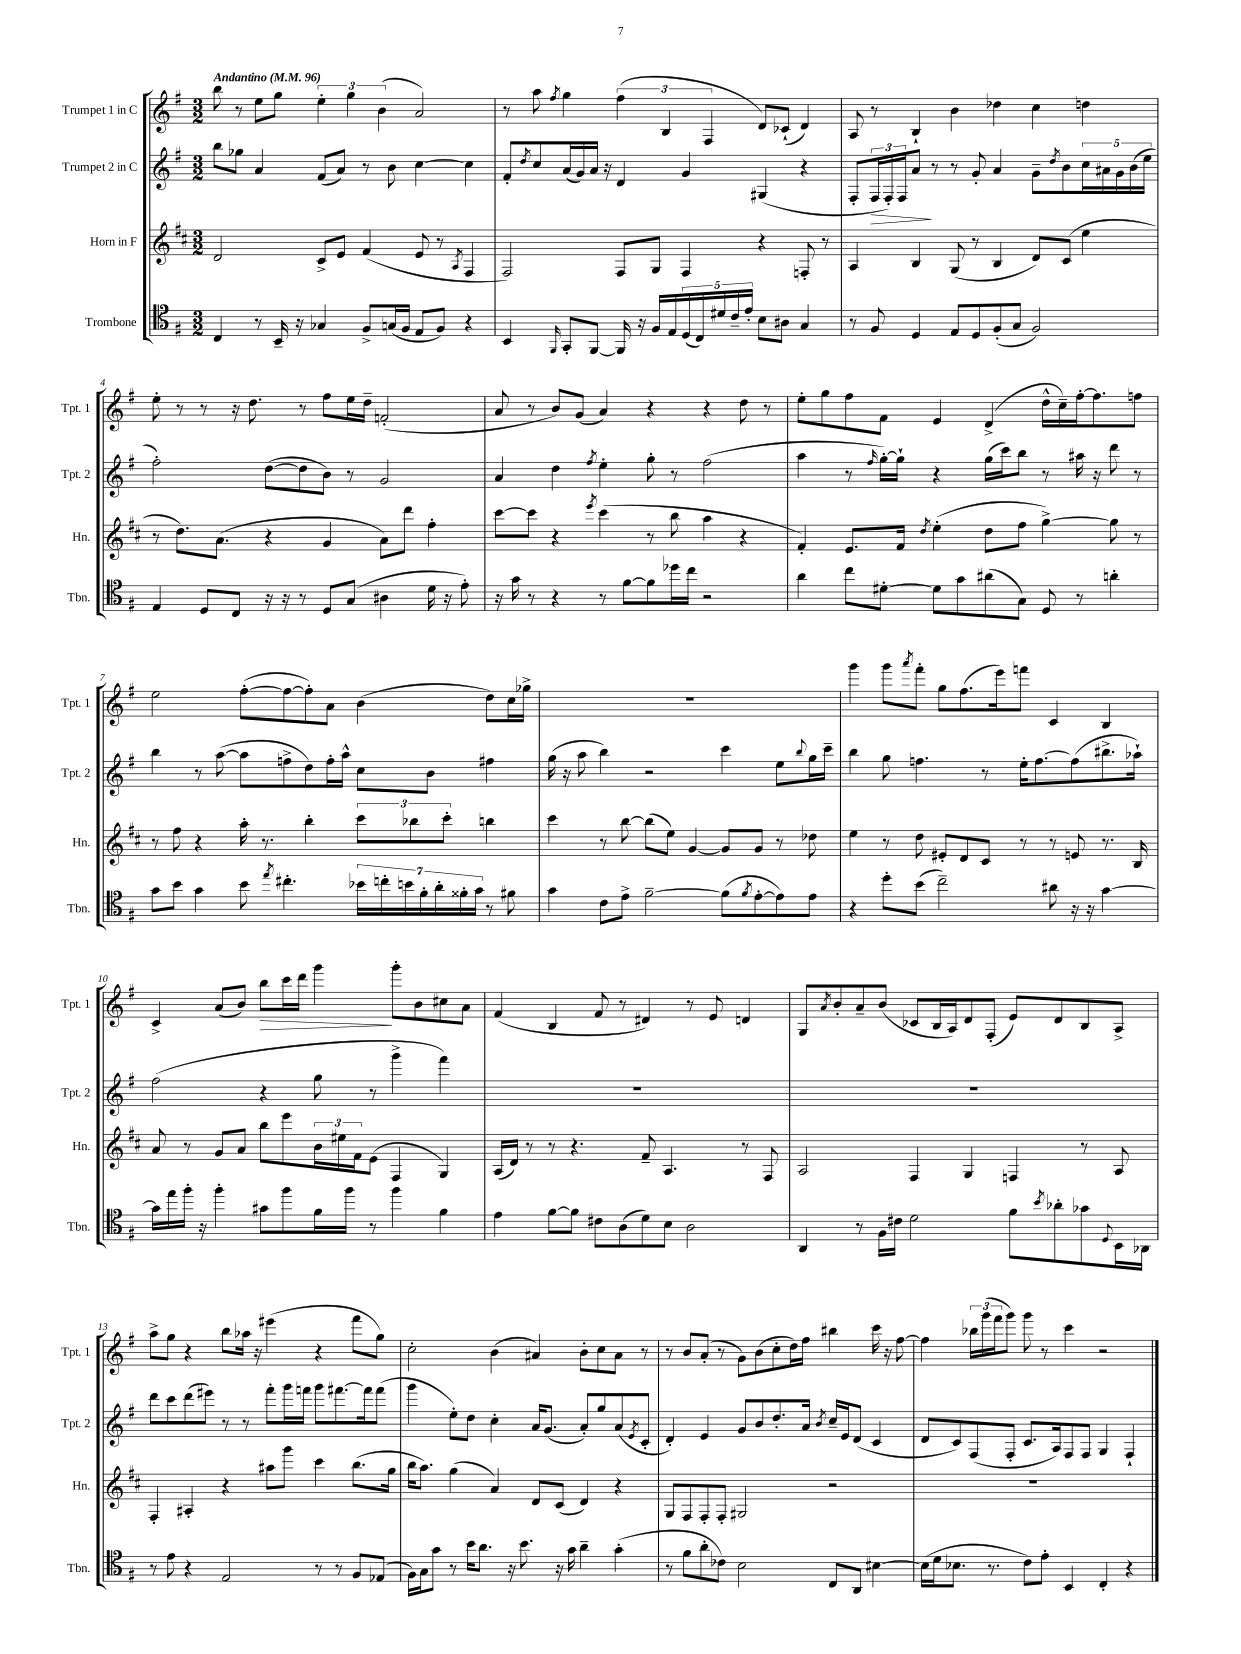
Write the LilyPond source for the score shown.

<<
\new StaffGroup <<
\new Staff = "s0" \with { instrumentName = "Trumpet 1 in C" shortInstrumentName = "Tpt. 1" } {
    \clef treble \key g \major \numericTimeSignature \time 3/2 \tempo "Andantino" 4 = 96
    b''8 r8 e''8 g''8 \tuplet 3/2 { e''4-. g''4 b'4( } a'2) |
    r8 a''8 \acciaccatura { fis''8 } g''4 \tuplet 3/2 { fis''4( b4 fis4 } d'8) ces'8-!( d'4) |
    a8 r8 b4-! b'4 des''4 c''4 d''4 |
    e''8-. r8 r8 r16 d''8. r8 fis''8 e''16 d''16-- f'2-.( |
    a'8 r8 b'8) g'8( a'4) r4 r4 d''8 r8 |
    e''8-. g''8 fis''8 fis'8 e'4 d'4->( d''16-^ c''16--) fis''16~-. fis''8. f''8 |
    e''2 fis''8~-.( fis''8~ fis''8-.) a'8 b'4( d''8) c''16 ges''16-> |
    R1. |
    g'''4 g'''8 \acciaccatura { a'''8 } fis'''8-. g''8 fis''8.( e'''16) f'''8 c'4 b4 |
    c'4-> a'8( b'8) b''8\> c'''16 d'''16 g'''4\! g'''8-. b'8 cis''8 a'8 |
    fis'4( b4 fis'8 r8 dis'4) r8 e'8 d'4 |
    g8 \acciaccatura { a'8 } b'8-. a'8-- b'8( ces'8 b16 a16) d'8 fis8-.( e'8) d'8 b8 a8-> |
    a''8-> g''8 r4 b''8 aes''16 r16 eis'''4( r4 fis'''8 g''8) |
    c''2-. b'4( ais'4) b'8-. c''8 ais'8 r8 |
    r8 b'8 a'8-.( r8 g'8) b'8( c''8-. d''16) fis''16 bis''4 c'''16 r16 fis''8~ |
    fis''4 \tuplet 3/2 { bes''16 g'''16( fis'''16 } g'''8) g'''8 r8 c'''4 r2 \bar "|." |
}
\new Staff = "s1" \with { instrumentName = "Trumpet 2 in C" shortInstrumentName = "Tpt. 2" } {
    \clef treble \key g \major \numericTimeSignature \time 3/2
    b''8 ges''8 a'4 fis'8( a'8) r8 b'8 c''4~ c''4 |
    fis'8-. \acciaccatura { d''8 } c''8 a'16( g'16) a'16 r16 d'4 g'4 gis4( r4 |
    fis8-. \tuplet 3/2 { fis16\> fis16-.) fis16 } a'8\! r8 r8 g'8-. a'4 g'8-- \acciaccatura { d''8 } b'8 \tuplet 5/4 { c''16 ais'16 g'16 b'16( e''16 } |
    fis''2-.) d''8~( d''8 b'8) r8 g'2 |
    a'4 d''4 \acciaccatura { fis''8 } e''4-. g''8-. r8 fis''2( |
    a''4 r8 \grace { fis''16 } g''16~-.) g''16-! r4 g''16( c'''16) b''8 r8 ais''16 r16 d'''8 r8 |
    b''4 r8 a''8~( a''8 f''8-> d''8) f''16-. a''16-^ c''8 b'8 fis''4 |
    g''16( r16 a''8 b''4) r2 c'''4 e''8 \appoggiatura { b''8 } g''16 c'''16-- |
    b''4 g''8 f''4. r8 e''16-. f''8.~ f''8( bis''8.-> aes''16-!) |
    fis''2( r4 g''8 r8 g'''4-> fis'''4) |
    R1. |
    R1. |
    d'''8 c'''8 d'''8( eis'''8) r8 r8 fis'''8-. g'''16 f'''16 g'''8 fis'''8.~ fis'''16 fis'''8( |
    g'''4 e''8-.) d''8 c''4-. a'16 g'8.( a'8-.) g''8 a'8( \acciaccatura { e'8 } c'8-. |
    d'4-.) e'4 g'8 b'8 d''8.-. a'16 \acciaccatura { b'8 } c''16-- e'16 d'8( c'4 |
    d'8 c'8) fis8( fis8-. c'8. a16) fis8 fis8 g4 fis4-! \bar "|." |
}
\new Staff = "s2" \with { instrumentName = "Horn in F" shortInstrumentName = "Hn." } {
    \clef treble \key d \major \numericTimeSignature \time 3/2
    d'2 cis'8-> e'8 fis'4( e'8 r8 \acciaccatura { a8 } fis4 |
    fis2) fis8 g8 fis4 r4 f8-. r8 |
    a4 b4 g8( r8 b4 d'8) cis'8( e''4 |
    r8 d''8.) a'8.( r4 g'4 a'8) d'''8 fis''4-. |
    cis'''8~ cis'''8 r4 \acciaccatura { e'''8 } cis'''4( r8 b''8 a''4 r4 |
    fis'4-.) e'8. fis'16 \acciaccatura { d''8 } e''4-.( d''8 fis''8 g''4~->) g''8 r8 |
    r8 fis''8 r4 a''16-. r8. b''4-. \tuplet 3/2 { cis'''8 bes''8 cis'''8-. } b''4 |
    cis'''4 r8 b''8~ b''8( e''8) g'4~ g'8 g'8 r8 des''8 |
    e''4 r8 d''8 eis'8-. d'8 cis'8 r8 r8 e'8 r8. b16 |
    a'8 r8 g'8 a'8 b''8 e'''8 \tuplet 3/2 { b'16 eis''16 fis'16 } e'8( fis4 g4) |
    a16( d'16) r8 r8 r4. fis'8-- a4. r8 fis8 |
    a2 fis4 g4 f4 r8 a8 |
    fis4-. ais4-. r4 ais''8 g'''8 cis'''4 b''8.( g''16 |
    b''16 a''8.) g''4( a'4) d'8 cis'8( d'4) r4 |
    g8 fis8 fis8-. fis8-. gis2 r2 |
    R1. \bar "|." |
}
\new Staff = "s3" \with { instrumentName = "Trombone" shortInstrumentName = "Tbn." } {
    \clef tenor \key g \major \numericTimeSignature \time 3/2
    c4 r8 b,16-- r16 ges4 fis8-> g16( fis16 e8 fis8) r4 |
    b,4 \grace { fis,16 } g,8-. fis,8~ fis,16 r16 fis16 e16 \tuplet 5/4 { d16( c16) dis'16 c'16-- e'16-. } b8 ais8 g4 |
    r8 fis8 d4 e8 d8 fis8-.( g8 fis2) |
    e4 d8 c8 r16 r16 r8 d8 g8( ais4 d'16 r16 e'8-.) |
    r16 g'16 r8 r4 r8 fis'8~ fis'8 des''16 c''16 r2 |
    a'4 c''8 dis'8~-. dis'8 g'8 ais'8( g8) d8 r8 a'4-. |
    g'8 b'8 g'4 b'8 \acciaccatura { e''8 } cis''4.-. \tuplet 7/4 { bes'16 c''16-. b'16 fis'16-. a'16-. fisis'16-. g'16 } r8 fis'8 |
    g'4 c'8 e'8-> fis'2~-- fis'8( \acciaccatura { fis'8 } e'8~-. e'8) e'8 |
    r4 d''8-. b'8( c''2--) ais'8 r16 r16 g'4~ |
    g'16 e''16 fis''16-. r16 fis''4-. gis'8 fis''8 fis'16 fis''16 r8 fis''4 fis'4 |
    e'4 fis'8~ fis'8 cis'8 a8( d'8) b8 a2 |
    a,4 r8 fis16 cis'16 d'2 fis'8 \acciaccatura { b'8 } aes'8-. ges'8 \appoggiatura { d8 } b,16 aes,16 |
    r8 e'8 r4 e2 r8 r8 fis8 ees8( |
    fis16) g16 g'8 r8 b'16 a'8. r16 b'8. r16 g'16 a'4-- g'4-.( |
    r8 fis'8 a'8-. ces'8) b2 c8 a,8 bis4~ |
    bis16( d'16 bes8. r8. c'8) e'8-. b,4 c4-. r4 \bar "|." |
}
>>
>>
